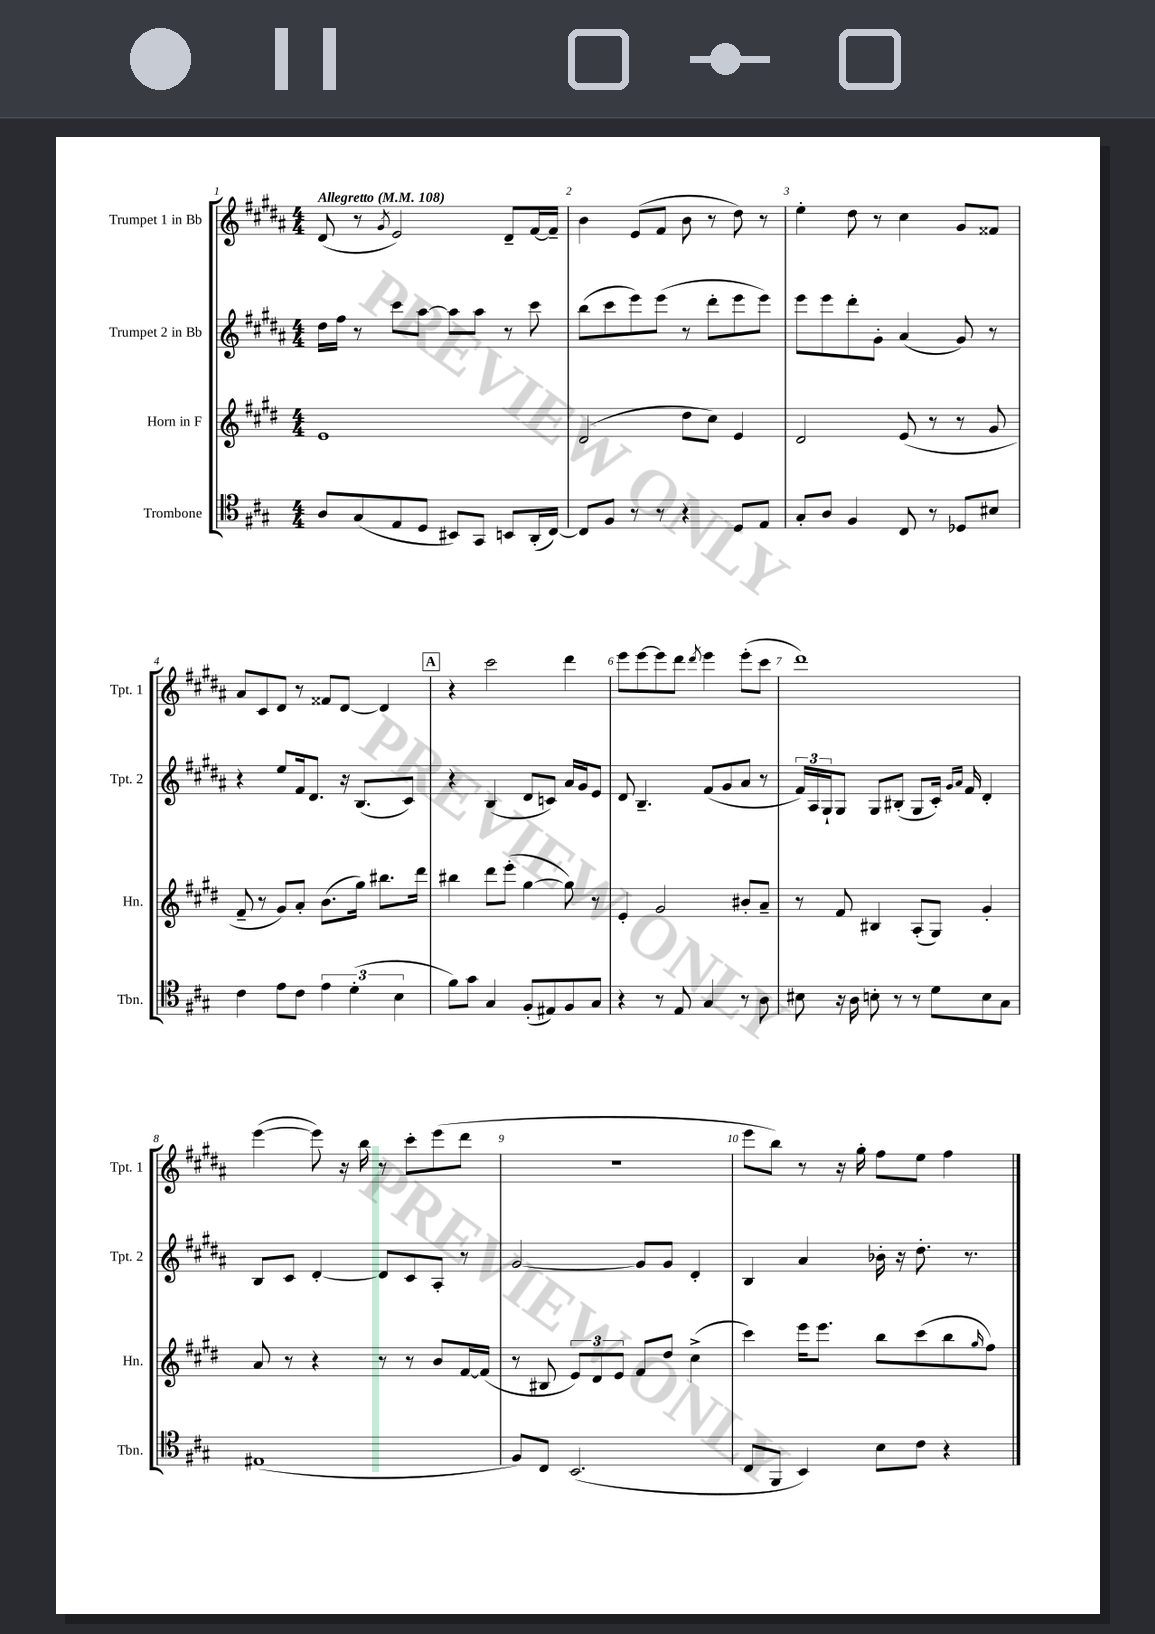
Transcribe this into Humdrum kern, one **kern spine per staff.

**kern	**kern	**kern	**kern
*part4	*part3	*part2	*part1
*staff4	*staff3	*staff2	*staff1
*I"Trombone	*I"Horn in F	*I"Trumpet 2 in Bb	*I"Trumpet 1 in Bb
*I'Tbn.	*I'Hn.	*I'Tpt. 2	*I'Tpt. 1
*clefC4	*clefG2	*clefG2	*clefG2
*k[f#c#g#]	*k[f#c#g#d#]	*k[f#c#g#d#a#]	*k[f#c#g#d#a#]
*M4/4	*M4/4	*M4/4	*M4/4
*MM108	*MM108	*MM108	*MM108
=1	=1	=1	=1
!	!	!	!LO:TX:a:B:t=Allegretto
8A/L	1e	16dd#\LL	(8d#/
.	.	16ff#\JJ	.
(8G#/	.	8r	8r
.	.	.	8qg#/
8E/	.	8ccc#\L	2e/)
8D/J	.	[8aa#\J	.
8BB#X/L)	.	8aa#\L]	.
8GG#/J	.	8aa#\J	.
8BBn/L	.	8r	8d#~/L
(16AA'/L	.	8ccc#\	[16f#/L
[16C#/JJ)	.	.	16f#~/JJ]
=2	=2	=2	=2
8C#/L]	(2d#/	(8bb\L	4b\
8F#/J	.	8ccc#\	.
8r	.	8eee\)	(8e/L
8r	.	(8eee\J	8f#/J
4r	8dd#\L	8r	8b\
.	8cc#\J)	8ddd#'\L	8r
8D/L	4e/	8eee\	8dd#\)
8E/J	.	8eee\J)	8r
=3	=3	=3	=3
8G#'/L	2d#/	8eee\L	4ee'\
8A/J	.	8eee\	.
4F#/	.	8ddd#'\	8dd#\
.	.	8g#'\J	8r
8C#/	(8e/	(4a#/	4cc#\
8r	8r	.	.
8D-X/L	8r	8g#/)	8g#/L
8B#X/J	8g#/	8r	8f##X/J
!!LO:LB:g=z
=4	=4	=4	=4
4c#\	8f#~/	4r	8a#/L
.	8r	.	8c#/
8e\L	8g#/L)	8ee/L	8d#/J
8c#\J	8a'/J	16f#/k	8r
.	.	8.d#/J	.
6e\	(8.b\L	.	8f##X/L
.	.	16r	[8d#/J
(6d'\	.	.	.
.	16gg#\Jk)	(8.B/L	.
.	8.bb#X\L	.	4d#/]
6B\	.	.	.
.	.	8c#/J)	.
.	16ddd#\Jk	.	.
!!LO:REH:place=s1:t=A
=5	=5	=5	=5
8f#\L)	4bb#X\	4r	4r
8g#\J	.	.	.
4G#/	8ddd#\L	(4B/	2ccc#\
.	(8eee'\J	.	.
(8F#'/L	[4gg#\	8d#/L	.
8E#X/)	.	8cn/J)	.
8F#/	8gg#\])	16a#/LL	4ddd#\
.	.	16g#/J	.
8G#/J	8r	8e/J	.
=6	=6	=6	=6
4r	4e'/	8d#/	8eee\L
.	.	4.B~/	[8eee\
8r	2g#/	.	8eee\]
8E/	.	.	8ddd#\J
.	.	.	8qddd#/
4G#/	.	(8f#/L	4eee\
.	.	8g#/	.
8r	8b#X'/L	8a#/J	(8eee'\L
8A\	8a~/J	8r	8ccc#\J
=7	=7	=7	=7
8B#X\	8r	24f#/LL)	1ddd#)
.	.	24A#/	.
.	.	24G#`/J	.
16r	8f#/	8G#/J	.
16A\	.	.	.
8Bn'\	4B#X/	8G#/L	.
8r	.	(8B#X'/J	.
8r	(8A'/L	8G#/L	.
8d\L	8G#/J)	16c#'/Jk)	.
.	.	16qqg#/LL	.
.	.	16qqa#/JJ	.
.	.	16f#/	.
8B\	4g#'/	4d#'/	.
8G#\J	.	.	.
!!LO:LB:g=z
=8	=8	=8	=8
(1E#X	8a/	8B/L	([4eee\
.	8r	8c#/J	.
.	4r	[4d#'/	8eee\])
.	.	.	16r
.	.	.	16bb\
.	8r	8d#/L]	8r
.	8r	8c#/	8ccc#'\L
.	8b/L	8A#'/J	(8eee\
.	[16f#/L	8r	8ddd#\J
.	(16f#/JJ]	.	.
=9	=9	=9	=9
8F#/L)	8r	[2g#/	1r
8C#/J	8B#X/	.	.
(2.BB/	12e/L)	.	.
.	12d#/	.	.
.	12e/J	.	.
.	8f#/L	8g#/L]	.
.	8dd#/J	8g#/J	.
.	(4cc#^\	4d#'/	.
=10	=10	=10	=10
8C#/L	4ccc#\)	4B/	8eee\L
8FF#/J	.	.	8bb\J)
4BB/)	16eee\KL	4a#/	8r
.	8.eee\J	.	.
.	.	.	16r
.	.	.	16gg#'\
8B\L	8bb\L	16b-X'\	8ff#\L
.	.	16r	.
8c#\J	(8ccc#\	8.dd#'\	8ee\J
4r	8bb\	.	4ff#\
.	.	8.r	.
.	16qqgg#/	.	.
.	8ff#\J)	.	.
==	==	==	==
*-	*-	*-	*-
